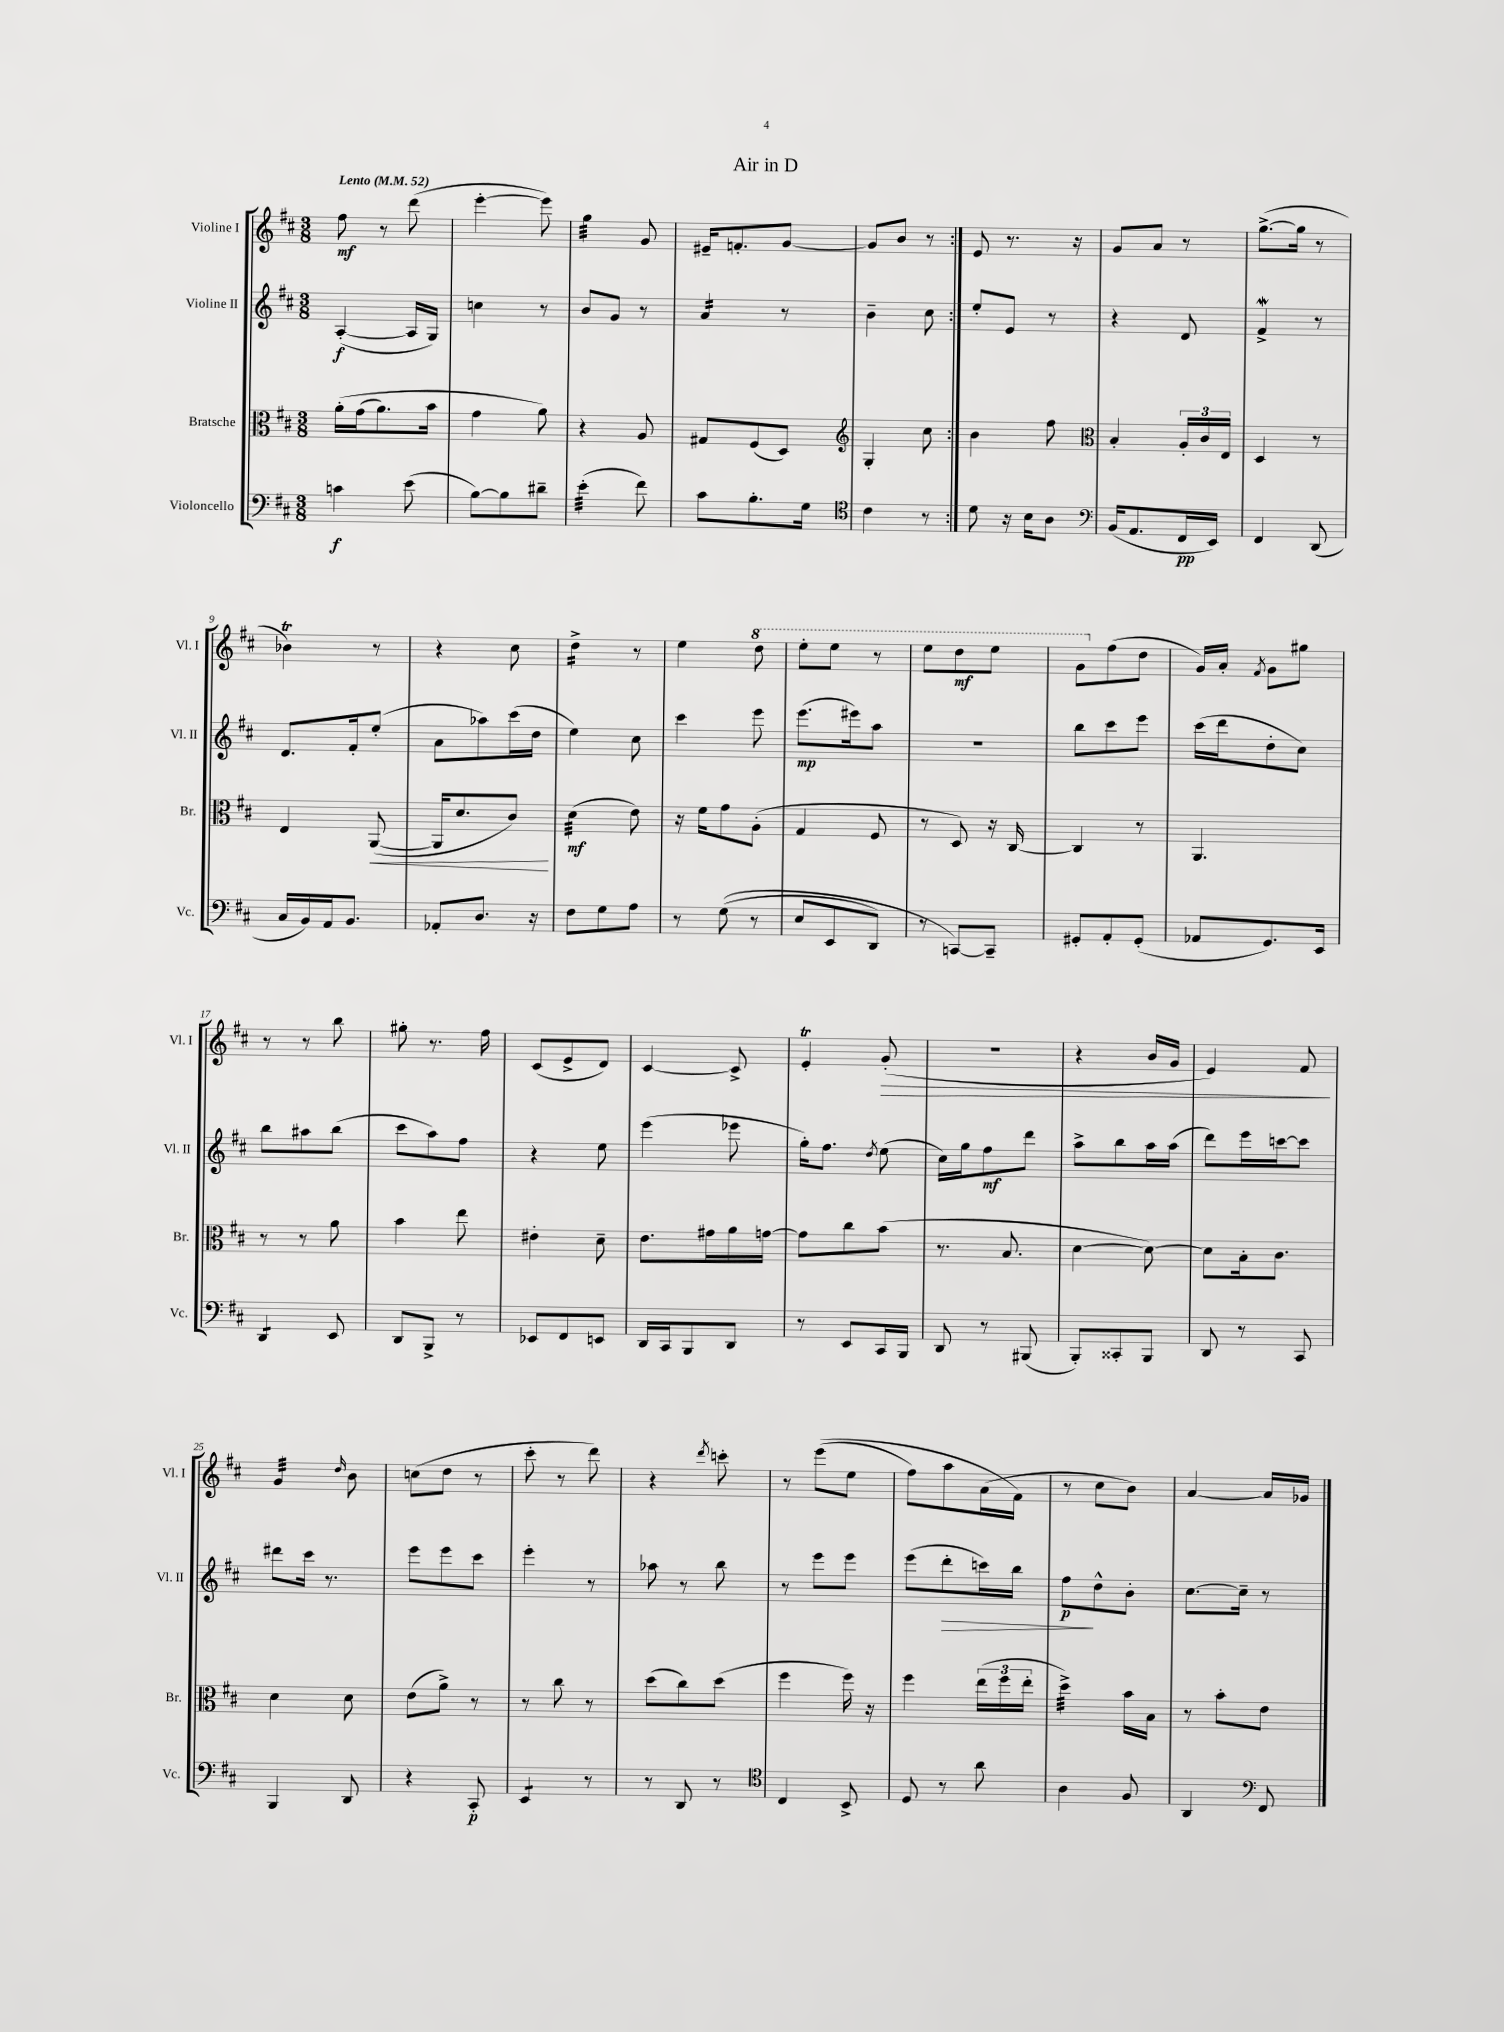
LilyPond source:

\header { title = "Air in D" }
<<
\new StaffGroup <<
\new Staff = "s0" \with { instrumentName = "Violine I" shortInstrumentName = "Vl. I" } {
    \clef treble \key d \major \numericTimeSignature \time 3/8 \tempo "Lento" 4 = 52
    \autoBeamOff \repeat volta 2 { fis''8\mf r8 d'''8( |
    e'''4~-. e'''8) |
    g''4:32 g'8 |
    eis'16[-- f'8.-. g'8]~ |
    g'8[ b'8] r8 | }
    e'8 r8. r16 |
    g'8[ a'8] r8 |
    g''8.[~->( g''16] r8 |
    bes'4\trill) r8 |
    r4 cis''8 |
    d''4:16-> r8 |
    e''4 \ottava #1 d'''8 |
    e'''8[-. e'''8] r8 |
    e'''8[ d'''8\mf e'''8] |
    g''8[ \ottava #0 fis''8( d''8] |
    g'16[) a'16]-. \acciaccatura { fis'8 } g'8[ gis''8] |
    r8 r8 b''8 |
    gis''8-. r8. fis''16 |
    cis'8[( e'8-> d'8]) |
    cis'4~ cis'8-> |
    e'4-.\trill g'8-.\>( |
    r4. |
    r4 b'16[ g'16] |
    e'4) fis'8\! |
    g'4:32 \grace { d''16 } b'8 |
    c''8[( d''8] r8 |
    cis'''8-. r8 d'''8) |
    r4 \acciaccatura { d'''8 } c'''8-. |
    r8 e'''8[(\( e''8] |
    fis''8[) a''8 a'16( fis'16]\) |
    r8 cis''8[ b'8]) |
    a'4~ a'16[ ges'16] \bar "|." |
}
\new Staff = "s1" \with { instrumentName = "Violine II" shortInstrumentName = "Vl. II" } {
    \clef treble \key d \major \numericTimeSignature \time 3/8
    \autoBeamOff \repeat volta 2 { a4~-.\f( a16[ g16]) |
    c''4 r8 |
    b'8[ g'8] r8 |
    a'4:16 r8 |
    b'4-- cis''8 | }
    e''8[-. e'8] r8 |
    r4 d'8 |
    fis'4->\mordent r8 |
    d'8.[ fis'16-. e''8]-.( |
    a'8[ aes''8) cis'''16( d''16] |
    e''4) cis''8 |
    cis'''4 e'''8 |
    e'''8.[\mp( eis'''16) a''8] |
    R4. |
    b''8[ cis'''8 e'''8] |
    cis'''16[( d'''16 d''8-. cis''8]) |
    b''8[ ais''8 b''8]( |
    cis'''8[ a''8) fis''8] |
    r4 e''8 |
    e'''4( ees'''8 |
    g''16[-.) fis''8.] \acciaccatura { d''8 } e''8( |
    cis''16[) g''16 fis''8\mf d'''8] |
    a''8[-> b''8 a''16 a''16]( |
    d'''8[) e'''16 c'''16~ c'''8] |
    dis'''8[ cis'''16] r8. |
    e'''8[ e'''8 cis'''8] |
    e'''4-. r8 |
    aes''8 r8 b''8 |
    r8 e'''8[ e'''8] |
    e'''8[( d'''8-.\> c'''16) b''16] |
    fis''8[\p\! d''8-^ b'8]-. |
    cis''8.[~ cis''16]-- r8 \bar "|." |
}
\new Staff = "s2" \with { instrumentName = "Bratsche" shortInstrumentName = "Br." } {
    \clef alto \key d \major \numericTimeSignature \time 3/8
    \autoBeamOff \repeat volta 2 { a'16[-.\( g'16( a'8.) b'16] |
    g'4 a'8\) |
    r4 a8 |
    gis8[ fis8( d8]) |
    \clef treble g4-. cis''8 | }
    b'4 fis''8 |
    \clef alto b4-. \tuplet 3/2 { a16[-. cis'16 e16] } |
    d4 r8 |
    e4 a,8~\<( |
    a,16[ d'8. cis'8]\!) |
    d'4:32\mf( e'8) |
    r16 fis'16[ g'8 a8]-.( |
    g4 fis8 |
    r8 d8) r16 cis16~ |
    cis4 r8 |
    a,4. |
    r8 r8 a'8 |
    b'4 e''8 |
    eis'4-. d'8-- |
    e'8.[ gis'16 a'16 g'16]~ |
    g'8[ cis''8 b'8]( |
    r8. b8. |
    d'4~ d'8~) |
    d'8[ b16-. cis'8.] |
    d'4 d'8 |
    e'8[( a'8]->) r8 |
    r8 cis''8 r8 |
    d''8[( cis''8) d''8]( |
    fis''4 fis''16) r16 |
    fis''4 \tuplet 3/2 { e''16[( fis''16 e''16]-. } |
    d''4:32->) b'16[ b16] |
    r8 b'8[-. e'8] \bar "|." |
}
\new Staff = "s3" \with { instrumentName = "Violoncello" shortInstrumentName = "Vc." } {
    \clef bass \key d \major \numericTimeSignature \time 3/8
    \autoBeamOff \repeat volta 2 { c'4\f e'8( |
    b8[~) b8 dis'8]-- |
    e'4:32-.( fis'8) |
    cis'8[ b8.-. g16] |
    \clef tenor cis'4 r8 | }
    d'8 r16 b16[ a8] |
    \clef bass b,16[( a,8. fis,16\pp e,16]) |
    fis,4 d,8( |
    cis16[ b,16) a,16 b,8.] |
    aes,8[-. d8.] r16 |
    fis8[ g8 a8] |
    r8 g8(\( r8 |
    e8[ e,8 d,8]) |
    r8 c,8[~\) c,8]-- |
    gis,8[-. a,8-. gis,8]-.( |
    aes,8[ g,8.) e,16] |
    d,4:8 e,8 |
    d,8[ b,,8]-> r8 |
    ees,8[ fis,8 e,8] |
    d,16[ cis,16 b,,8 d,8] |
    r8 e,8[ cis,16 b,,16] |
    d,8 r8 bis,,8( |
    b,,8[-.) cisis,8-. b,,8] |
    d,8 r8 cis,8 |
    b,,4 d,8 |
    r4 cis,8-.\p |
    e,4:8 r8 |
    r8 d,8 r8 |
    \clef tenor cis4 b,8-> |
    d8 r8 a'8 |
    a4 fis8 |
    a,4 \clef bass fis,8 \bar "|." |
}
>>
>>
